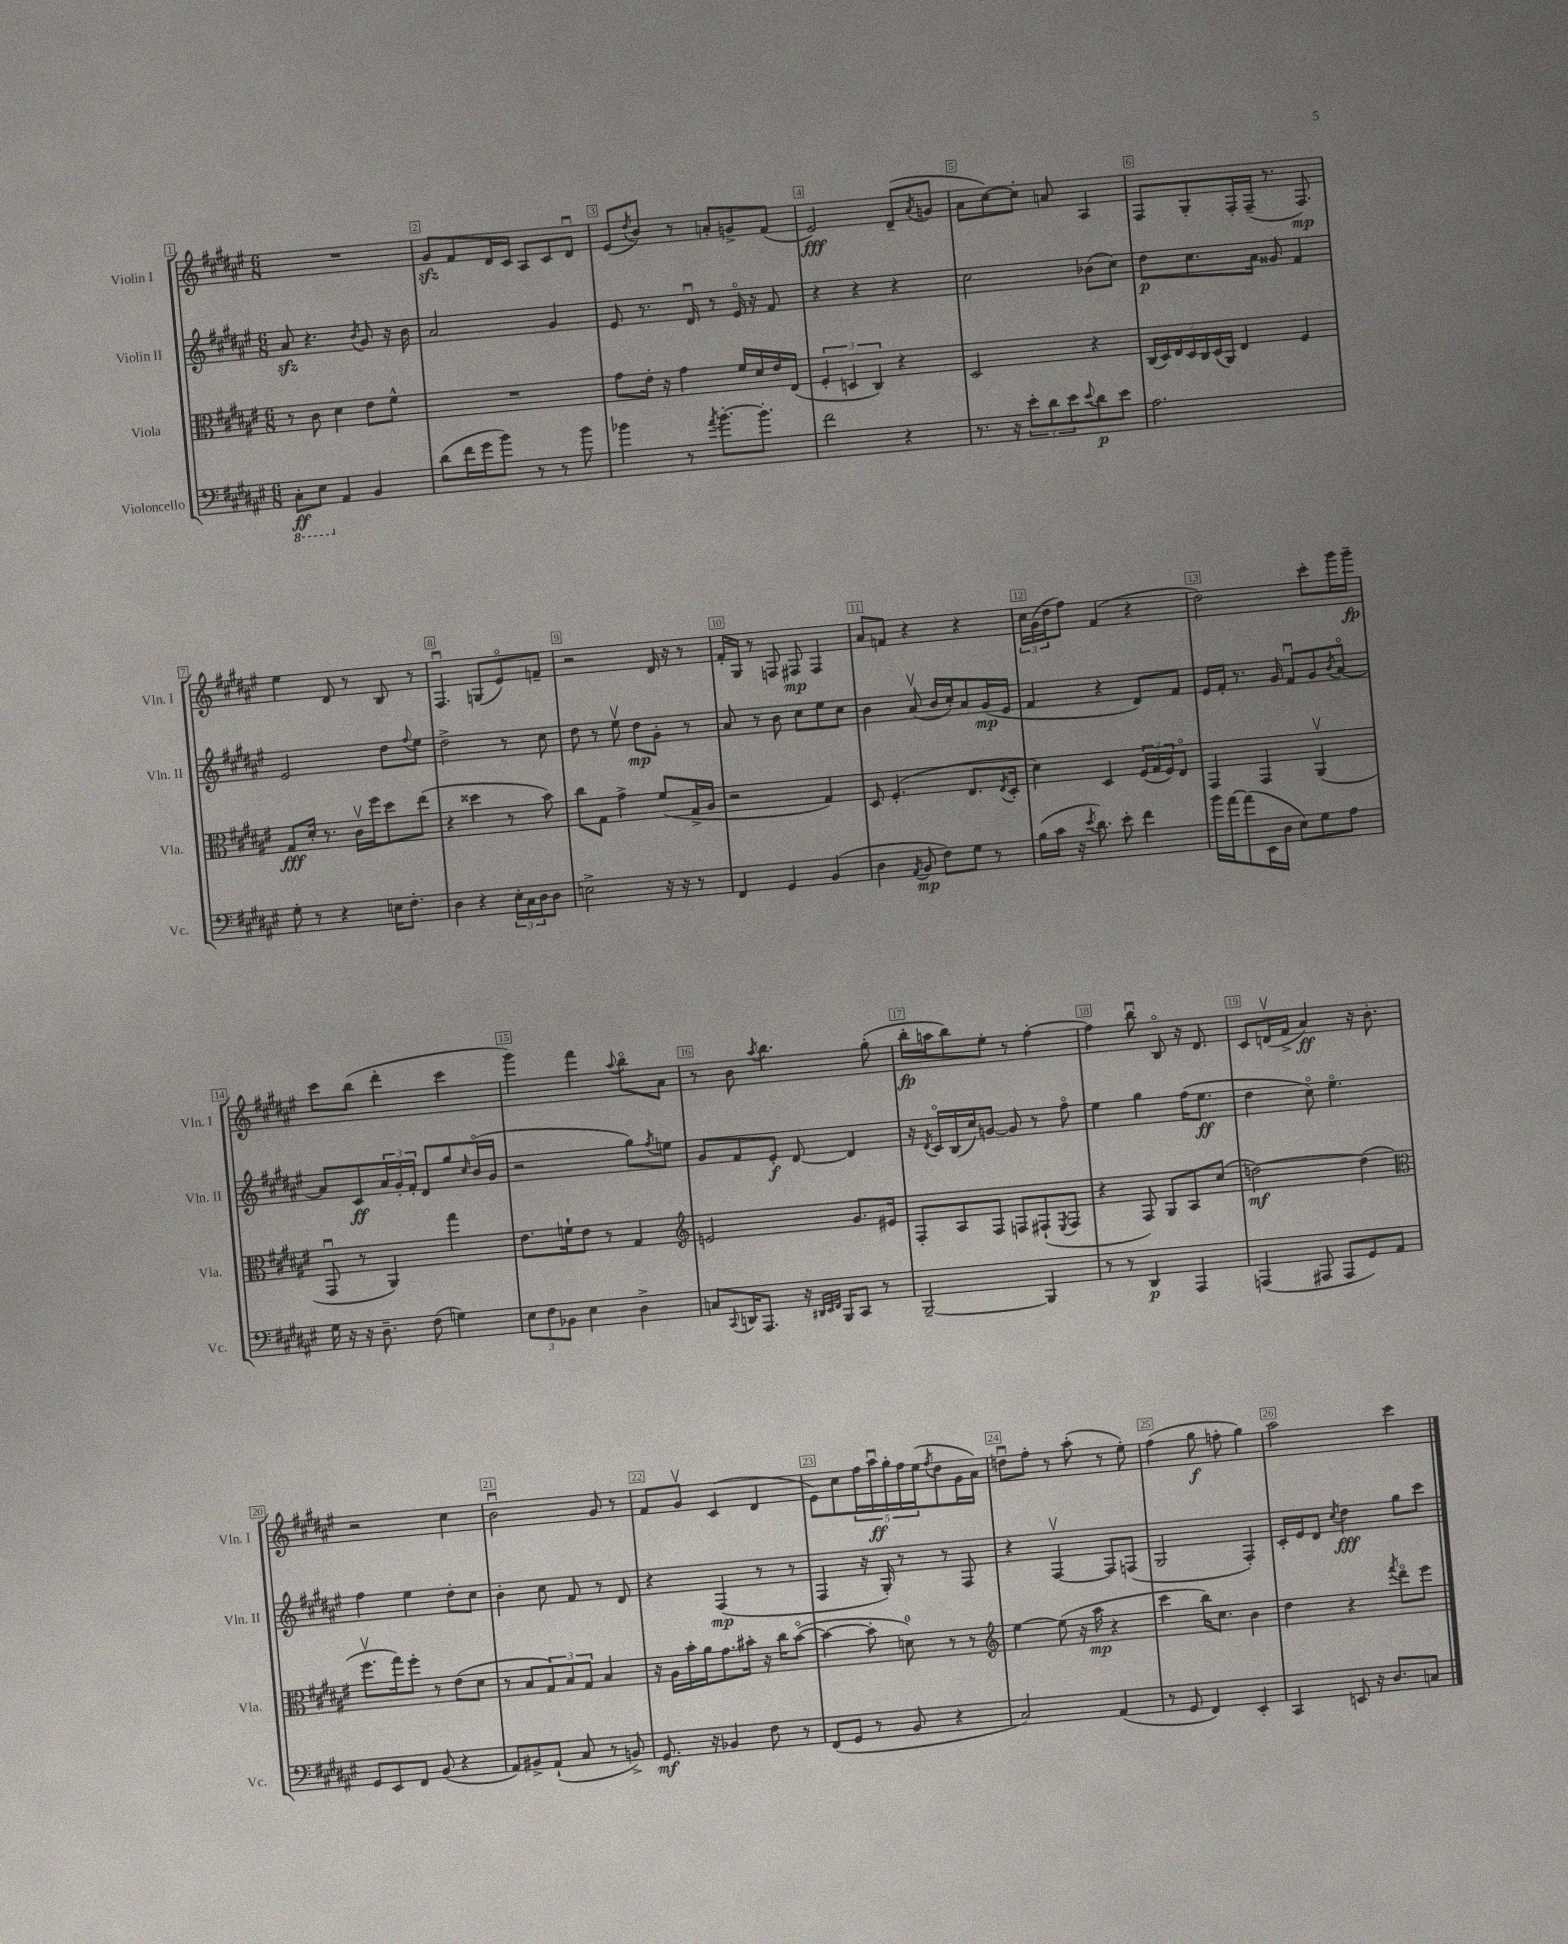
<<
\new StaffGroup <<
\new Staff = "s0" \with { instrumentName = "Violin I" shortInstrumentName = "Vln. I" } {
    \clef treble \key fis \major \numericTimeSignature \time 6/8
    R2. |
    gis'8\sfz fis'8 dis'16 cis'16 ais8 cis'8 dis'8\downbow |
    eis'8( \acciaccatura { dis''8 } b'8) r8 a'8-. g'8-> fis'8( |
    eis'2\fff) dis'8--( \acciaccatura { ais'8 } g'8 |
    ais'8 cis''8~) cis''8-. a'8 ais4 |
    fis8 gis8-. fis16-. fis16--( r8. fis8.\mp) |
    eis''4 dis'8 r8 b8 r8 |
    fis4.\downbow g8( eis'8\flageolet) f'8-- |
    r2 dis'16 r16 r8 |
    fis'16-. gis16 r8 f8 fis8\mp fis4 |
    ais'8 f'8 r4 r4 |
    \tuplet 3/2 { cis''16 gis'16( dis''16 } fis''8) fis'4( r4 |
    dis''2) cis'''8-. gis'''16 gis'''16--\fp |
    cis'''8 b''8( dis'''4-. cis'''4 |
    gis'''4) fis'''4 \appoggiatura { ais''8 } b''8\flageolet ais'8 |
    r8 b'8 \acciaccatura { ais''8 } b''4. gis''8-.( |
    b''16-.\fp a''16 b''8) eis''8-. r8 fis''4~-. |
    fis''4 b''8\downbow b8\flageolet r16 dis'8. |
    cis'8 d'16\upbow( fis'16-> ais'4\ff) r16 b'8.-. |
    r2 cis''4 |
    b'2\downbow gis'8 r8 |
    fis'8 gis'8\upbow cis'4( dis'4 |
    eis'8) cis''8 \tuplet 5/4 { fis''16 ais''16\downbow\ff gis''16-. fis''16 eis''16( } \acciaccatura { fis''8 } dis''8 gis'16 ais'16) |
    d''8\downbow fis''8-. r8 ais''8-.( r8 eis''8-.) |
    fis''4( gis''8\f f''8-. gis''4) |
    ais''2 cis'''4 \bar "|." |
}
\new Staff = "s1" \with { instrumentName = "Violin II" shortInstrumentName = "Vln. II" } {
    \clef treble \key fis \major \numericTimeSignature \time 6/8
    ais'8\sfz r4. \acciaccatura { b'8 } gis'8 r16 b'16 |
    ais'2 gis'4 |
    eis'8 r8. dis'16\downbow r8 eis'16\flageolet r16 fis'8 |
    r4 r4 r4 |
    cis''2 bes'8( cis''8) |
    dis''8\p cis''8. ais'16 gisis'8 fis'4 |
    eis'2 dis''8 \appoggiatura { fis''8 } eis''8 |
    dis''2-> r8 cis''8 |
    dis''8 r8 eis''8\upbow dis''8\mp gis'8-. r8 |
    ais'8 r8 b'8 cis''8 eis''8 cis''8 |
    b'4 ais'8\upbow( b'16 cis''16-.) ais'8 gis'16\mp( eis'16 |
    fis'4 r4 dis'8) fis'8 |
    eis'16 fis'16-. r8. gis'16 fis'8\downbow gis'8 \acciaccatura { b'8 } ais'8~\flageolet |
    ais'8 cis'8\ff \tuplet 3/2 { ais'16 gis'16-. fis'16-. } dis'8 gis''8 \grace { cis''16 } b'16\flageolet( gis'16 |
    r2 gis''8) \acciaccatura { fis''8 } e''8 |
    gis'8 fis'8 eis'8-.\f dis'8~ dis'4 |
    r16 \acciaccatura { dis'8 } cis'16\flageolet b16( cis''16) g'8~ g'8 r8 fis''8\flageolet |
    eis''4 gis''4 fis''16( eis''8.\ff |
    dis''4 cis''8\flageolet) eis''4.\flageolet |
    fis''4 eis''4 dis''8-. cis''8 |
    b'4-. cis''8 fis'8 r8 dis'8 |
    r4 fis4\mp( r8 r8 |
    fis4 r16 gis16-.) r8 r8 fis8 |
    r4 fis4~\upbow fis8 f8( |
    gis2 fis4-.) |
    cis'16-. eis'16 dis'8 \acciaccatura { cis''8 } dis''4\fff gis''8 cis'''8 \bar "|." |
}
\new Staff = "s2" \with { instrumentName = "Viola" shortInstrumentName = "Vla." } {
    \clef alto \key fis \major \numericTimeSignature \time 6/8
    r8 cis'8 dis'4 eis'8 fis'8-^ |
    R2. |
    gis'8 eis'16-. r16 gis'4 fis'16 dis'16 eis'16 eis16( |
    \tuplet 3/2 { fis4-. d4 cis4) } r4 |
    dis2 r4 |
    \tuplet 7/4 { cis16( dis16) eis16 dis16 cis16 dis16( ais,16) } eis4 fis4 |
    gis8\fff dis'16-. r8. cis'16\upbow fis''16 dis''8 eis''8( |
    r4 disis''4 r8 b'8) |
    cis''8 gis8 gis'4-> fis'8( gis16-> ais16 |
    r2 gis4) |
    dis8 fis4.-.( eis8. \acciaccatura { eis8 } dis16-. |
    dis'4) dis4 \tuplet 3/2 { fis16( gis16 fis16) } eis8\flageolet |
    gis,4 gis,4 ais,4\upbow( |
    gis,8\downbow r8 ais,4) gis''4 |
    eis'8. f'16-! eis'8 r8 gis4 |
    \clef treble e'2 gis'8. eis'16 |
    fis8-. ais8 fis8 f8 fis8-!( \acciaccatura { eis8 } fis8 |
    r4 fis8) gis8 ais8 cis''8( |
    d''2~\mf) d''4( |
    \clef alto fis''8.\upbow gis''16) fis''8-. r8 eis'8( dis'8 |
    r8 b8 \tuplet 3/2 { gis8) b8 gis8 } b4 |
    r16 ais16 b'16-. ais'16 gis'8. bis'16-. r16 cis''16 bis'8~\flageolet( |
    bis'4~ bis'8-. d'8-0) r8 r8 |
    \clef treble eis''4~ eis''8( r16 ais''16\mp r4 |
    cis'''4 b''16) cis''8. b'4 |
    dis''4 r4 \acciaccatura { fis'''8 } dis'''8\flageolet eis'''8 \bar "|." |
}
\new Staff = "s3" \with { instrumentName = "Violoncello" shortInstrumentName = "Vc." } {
    \clef bass \key fis \major \numericTimeSignature \time 6/8
    \ottava #-1 cis,8-.\ff eis,8 \ottava #0 ais,4 b,4 |
    dis'8( fis'16 gis'16 b'8) r8 r8 b'8 |
    bes'4 r8 \acciaccatura { ais'8 } bes'8.~-. bes'8.-. |
    fis'2 r4 |
    r8. r16 \tuplet 3/2 { eis'8-. dis'8 eis'8 } \appoggiatura { eis'8 } dis'8\p eis'8 |
    ais2. |
    gis8-. r8 r4 e16 fis8.-. |
    dis4 r4 \tuplet 3/2 { eis16-. cis16 dis16 } dis8 |
    e2-> r16 r16 r8 |
    fis,4 gis,4 b,4( |
    dis4 \acciaccatura { ais,8 } b,8\mp fis8) gis8 r8 |
    b16( cis'16 r16 \acciaccatura { eis'8 } dis'8.) eis'8-. fis'4 |
    b'16 ais'16~ ais'8( eis,16 dis16 eis8) gis8 ais8 |
    gis16 r16 r16 dis8.-- fis8( g4) |
    \tuplet 3/2 { eis8 fis8 bes,8 } eis4 dis4-> |
    c8 \appoggiatura { cis,8 } d,16 ais,,8. r16 \grace { dis,32 eis,32 fis,32 } b,,16 cis,8 r8 |
    b,,2~-- b,,4 |
    r8 r8 dis,4\p ais,,4 |
    a,,4( ais,,8 ais,,8 gis,8) ais,8 |
    gis,8 eis,8 fis,8 b,8( r4 |
    ais,8) bis,8-> ais,8-!( cis8 r8 b,8->) |
    gis,8.\mf r16 bes,4 fis8 r8 |
    fis,8( gis,8 r8 b,8 r4 |
    cis2) ais,4( |
    r8 gis,8 fis,4) eis,4-. |
    cis,4 e,8 r16 dis8. c8 \bar "|." |
}
>>
>>
\layout { \context { \Score \override BarNumber.break-visibility = ##(#f #t #t) barNumberVisibility = #all-bar-numbers-visible \override BarNumber.stencil = #(make-stencil-boxer 0.1 0.3 ly:text-interface::print) } }
